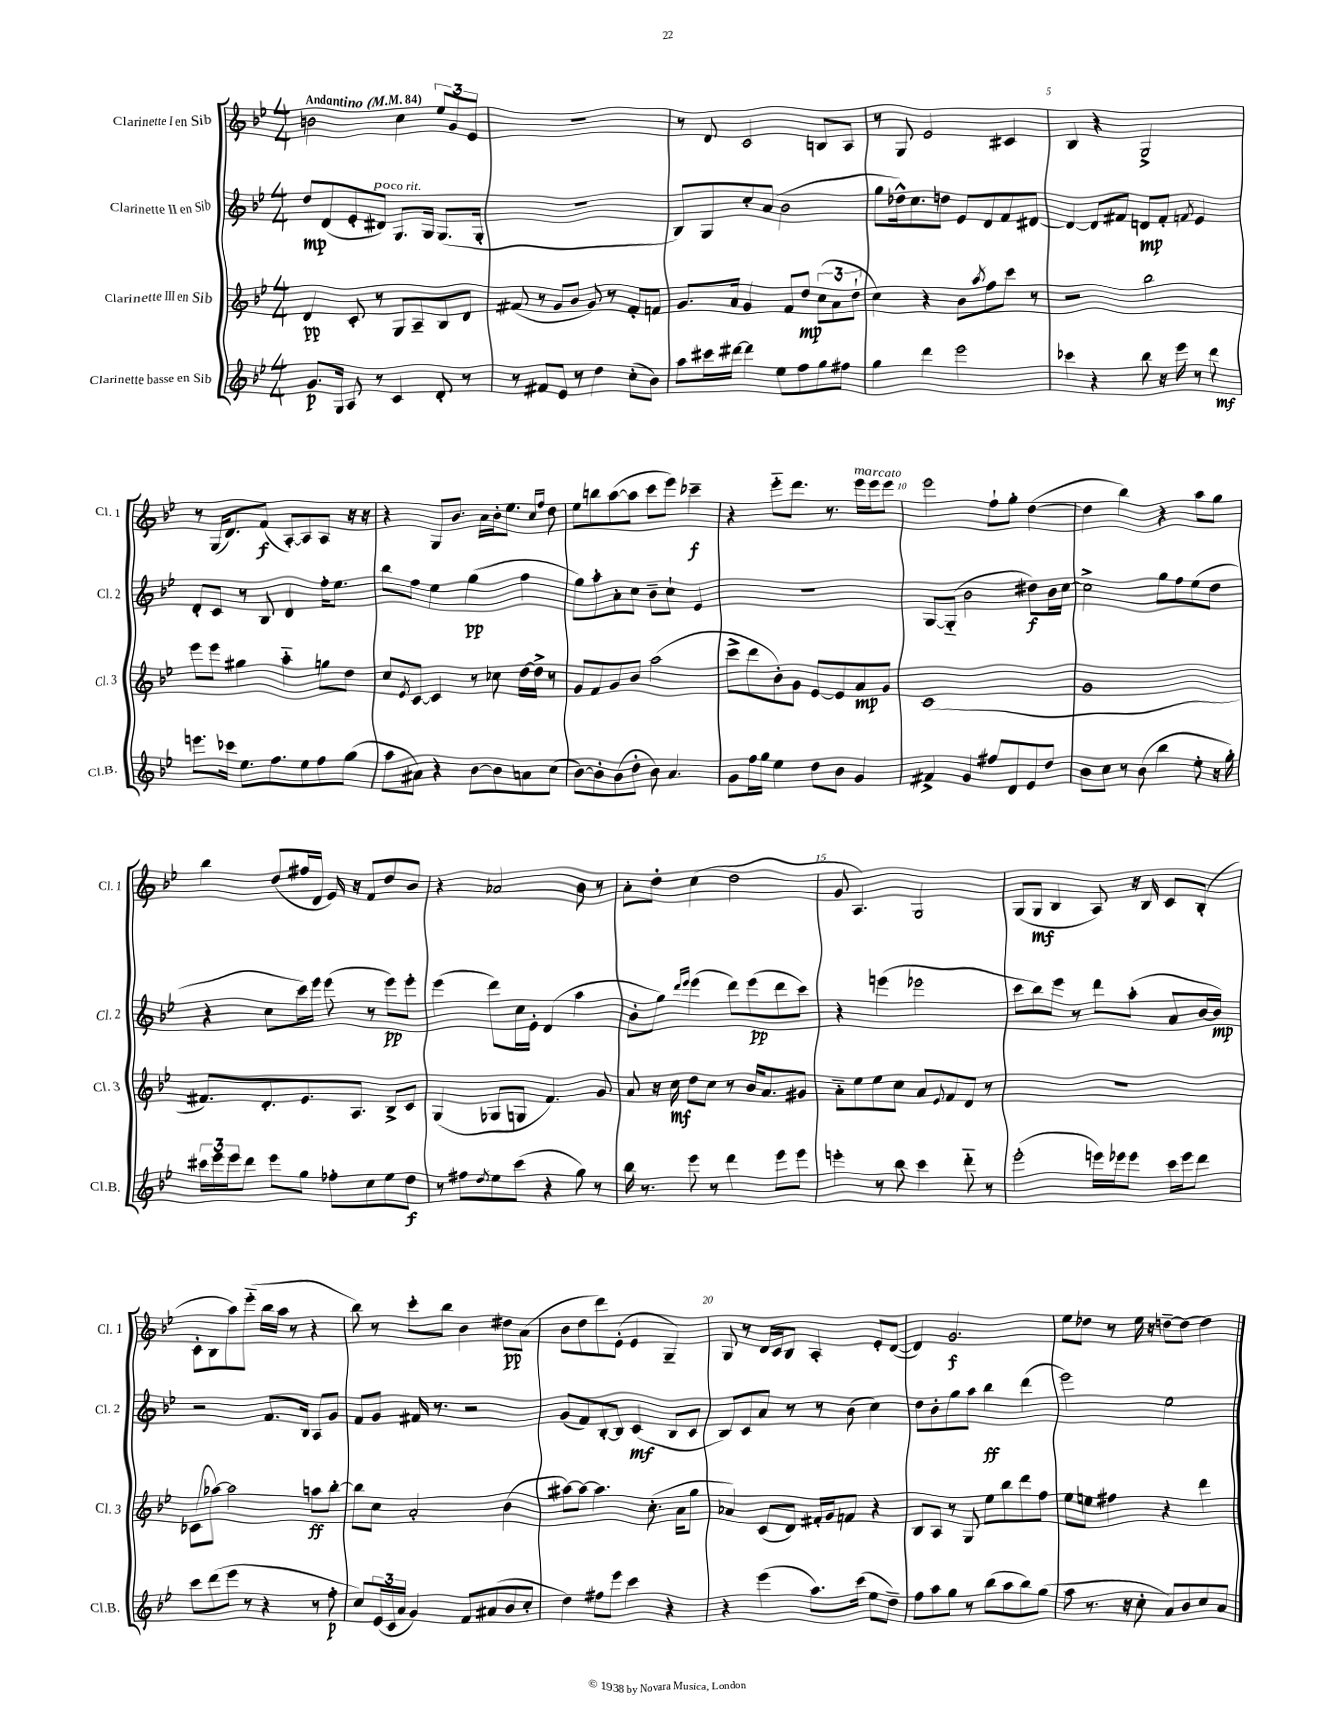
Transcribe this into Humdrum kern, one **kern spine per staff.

**kern	**kern	**kern	**kern
*staff4	*staff3	*staff2	*staff1
*clefG2	*clefG2	*clefG2	*clefG2
*k[b-e-]	*k[b-e-]	*k[b-e-]	*k[b-e-]
*M4/4	*M4/4	*M4/4	*M4/4
*MM84	*MM84	*MM84	*MM84
8.g	4d	8dd	2b
.	.	(8d	.
16G	.	.	.
8A	8c'	8e-'	.
8r	8r	8d#)	.
4c	8G	8.G	4cc
.	8A~	.	.
.	.	16G	.
8d'	8B-	(8.G	12ee-
.	.	.	12g
8r	8d	.	.
.	.	.	12e-
.	.	16G'	.
=	=	=	=
8r	(8f#	1r	1r
8f#	8r	.	.
8e-	8g	.	.
8r	8b-	.	.
4dd	8g)	.	.
.	8r	.	.
(8cc'	8f#'	.	.
8b-)	8f	.	.
=	=	=	=
8aa	8.g	8B-)	8r
16ccc#	.	8G	8d
[16ddd#	16a	.	.
4ddd#]	4g	8cc'	2c
.	.	(8a	.
8ee-	8f	2b-	.
8ff	8dd	.	.
8gg	(12cc	.	8B
.	12a	.	.
8ff#	.	.	8A
.	12dd`	.	.
=	=	=	=
4gg	4cc)	8gg	8r
.	.	16dd-^^)	8G
.	.	8.cc	.
4ddd	4r	.	2e-
.	.	8dd	.
2eee-	8b-	8e-	.
.	8qaa	.	.
.	8ff	8d	.
.	8ccc	8f	4c#
.	8r	[8d#	.
=	=	=	=
4ccc-	2r	4d#_	4B-
4r	.	8d#]	4r
.	.	8f#	.
8bb-	2bb-	8d	2G^
16r	.	8f#'	.
16eee-	.	.	.
.	.	8qf	.
8r	.	4e-	.
8ddd	.	.	.
=	=	=	=
8.eee	8eee-	8d'	8r
.	8eee-	8c	(16G
16ccc-	.	.	8.d)
8.ee-	4gg#	8r	.
.	.	8B-	(8f
8.ff	.	.	.
.	4aa'~	4d	[8A')
8ee-	.	.	8A]
8ff	8gg	16ff'	8A
.	.	8.ee-	.
(8gg	8dd	.	16r
.	.	.	16r
=	=	=	=
8aa	8cc	8bb-	4r
.	8qe-	.	.
8a#)	[8c	8ff	.
4r	4c]	4ee-	8G
.	.	.	8.b-
[8b-	8r	(4gg	.
.	.	.	16a
8b-]	8cc-	.	16b-'
.	.	.	8.ee-
8a	[16dd	4ff	.
.	16dd^]	.	.
.	.	.	16qqcc
.	.	.	16qqff
(8cc	8r	.	8dd
=	=	=	=
[8b-)	8g	8gg)	8ee-
8b-']	8f	8aa'	8bb
(8b-	8g	8a'	([8aa
8dd'	8b-	8cc	8aa]
8b-)	(2aa	8b-~	8ccc
4.a	.	8cc`	8eee-)
.	.	4e-	4ccc-~
=	=	=	=
8g	8ccc^	1r	4r
16ff	8ddd	.	.
16gg	.	.	.
4ee-	8b-')	.	8eee-'~
.	8g	.	8.ddd
8dd	[8e-	.	.
.	.	.	8.r
8b-	8e-]	.	.
4g	8a	.	16eee-
.	.	.	16eee-
.	8g	.	8eee-
=	=	=	=
4f#^	(1c	[8G	2eee-
.	.	(8G'~]	.
4g	.	2b-	.
8ff#	.	.	8ff`
8d	.	.	8gg'
8e-	.	8dd#)	([4dd
8dd	.	16b-	.
.	.	[16cc	.
=	=	=	=
8b-	1g	2cc^]	4dd]
8cc	.	.	.
8r	.	.	4bb-)
(8b-	.	.	.
4bb-	.	8gg	4r
.	.	8ff	.
8ee-'	.	(8ee-	8aa
16r	.	8dd	8gg
16gg')	.	.	.
=	=	=	=
24ccc#	8.f#)	4r	4bb-
24eee-	.	.	.
24eee-	.	.	.
8ddd	.	.	.
.	8.d'	.	.
8eee-	.	8cc	(8dd
8gg	8.e-	16ccc)	16ff#
.	.	16eee-	16d
8ff-'	.	(8eee-	16e-)
.	8.A	.	16r
8cc	.	8r	8f
8ee-	8B-^	8eee-)	8dd
8dd	8c	8eee-'	8b-
=	=	=	=
8r	(4G	(4eee-	4r
8ff#	.	.	.
8qdd	.	.	.
8ee-	8G-	8ddd)	2a-
(8ccc	8G	16cc	.
.	.	16e-'	.
4r	4.f)	(4d	.
8gg)	.	4aa	8b-
8r	8g	.	8r
=	=	=	=
16bb-	8a	8b-'	8a'
8.r	.	.	.
.	16r	8gg)	8dd'
.	16cc	.	.
.	.	16qqddd	.
.	.	16qqeee-	.
8eee-	8dd	(4eee-	(4cc
8r	8cc	.	.
4ddd	8r	8ddd)	2dd
.	16b-	(8eee-	.
.	8.a	.	.
8eee-	.	8ddd	.
8eee-	8g#	8ccc)	.
=	=	=	=
4eee'	8a'~	4r	8g
.	8ee-	.	4.A)
8r	8ee-	(4eee	.
8bb-	8cc	.	.
4ccc	8a	2eee-	2G
.	8qqe-	.	.
.	8f	.	.
8ddd'~	8d	.	.
8r	8r	.	.
=	=	=	=
(2eee-'	1r	8ccc	(8G
.	.	8bb-)	8G
.	.	8eee-	4B-
.	.	8r	.
16eee)	.	8ddd	8A)
16eee-	.	.	.
8eee-	.	(8aa'	16r
.	.	.	16B-
16ccc	.	8a	8c
16eee-	.	.	.
8ddd	.	[16b-	(8B-'
.	.	16b-])	.
=	=	=	=
8ccc	(8c-	2r	8c'
(8ddd	[8aa-)	.	8B-
8eee-	2aa-]	.	8aa)
8r	.	.	(8eee-'~
4r	.	8.f	16bb-
.	.	.	16aa
.	.	.	8r
.	.	16B-	.
8r	8aa	8A	4r
8ff'	[8bb-'	8g	.
=	=	=	=
8cc)	8bb-]	8f	8bb-)
(24e-	8cc	8g	8r
24c	.	.	.
24a	.	.	.
4g)	2a'	16f#	8ccc'
.	.	8.r	.
.	.	.	8bb-
8f	.	2r	4b-
(8a#	.	.	.
8b-	(4b-	.	8dd#
8cc'	.	.	(8a
=	=	=	=
4dd)	[8aa#)	(8g	8b-
.	8aa#_	8f)	8dd
8ff#	4.aa#]	[8B-'	8ddd)
8eee-	.	8B-]	(8e-'
4ccc	.	(4c	4e-
.	(8.cc'	.	.
4r	.	8B-	4G~)
.	16a	.	.
.	8gg	8c	.
=	=	=	=
4r	4a-)	8B-)	8G
.	.	8c	8r
(4eee-	(8c	8a	16d
.	.	.	16c
.	8d)	8r	8B-
8.aa)	16f#'	8r	4A'
.	16g	.	.
.	8f	(8b-	.
(16ccc	.	.	.
8ee-	4r	4cc)	8e-'
8dd~)	.	.	([8d
=	=	=	=
8ff	8B-	8dd	4d])
8aa	8A	8b-'	.
8gg	8r	8gg	2.g
8r	8G	8aa	.
(8bb-	8ee-	4bb-	.
8aa	8bb-	.	.
8bb-)	8ddd	(4ddd	.
(8gg	8ff	.	.
=	=	=	=
8aa	8ee-	2eee-)	8ee-
8.r	8ee	.	8dd-
.	4ff#	.	8r
16r	.	.	.
8cc'	.	.	16ee-
.	.	.	16r
8a)	4r	2ee-	[8dd~
8b-	.	.	8dd_
8cc	4ddd	.	4dd]
8a	.	.	.
==	==	==	==
*-	*-	*-	*-
